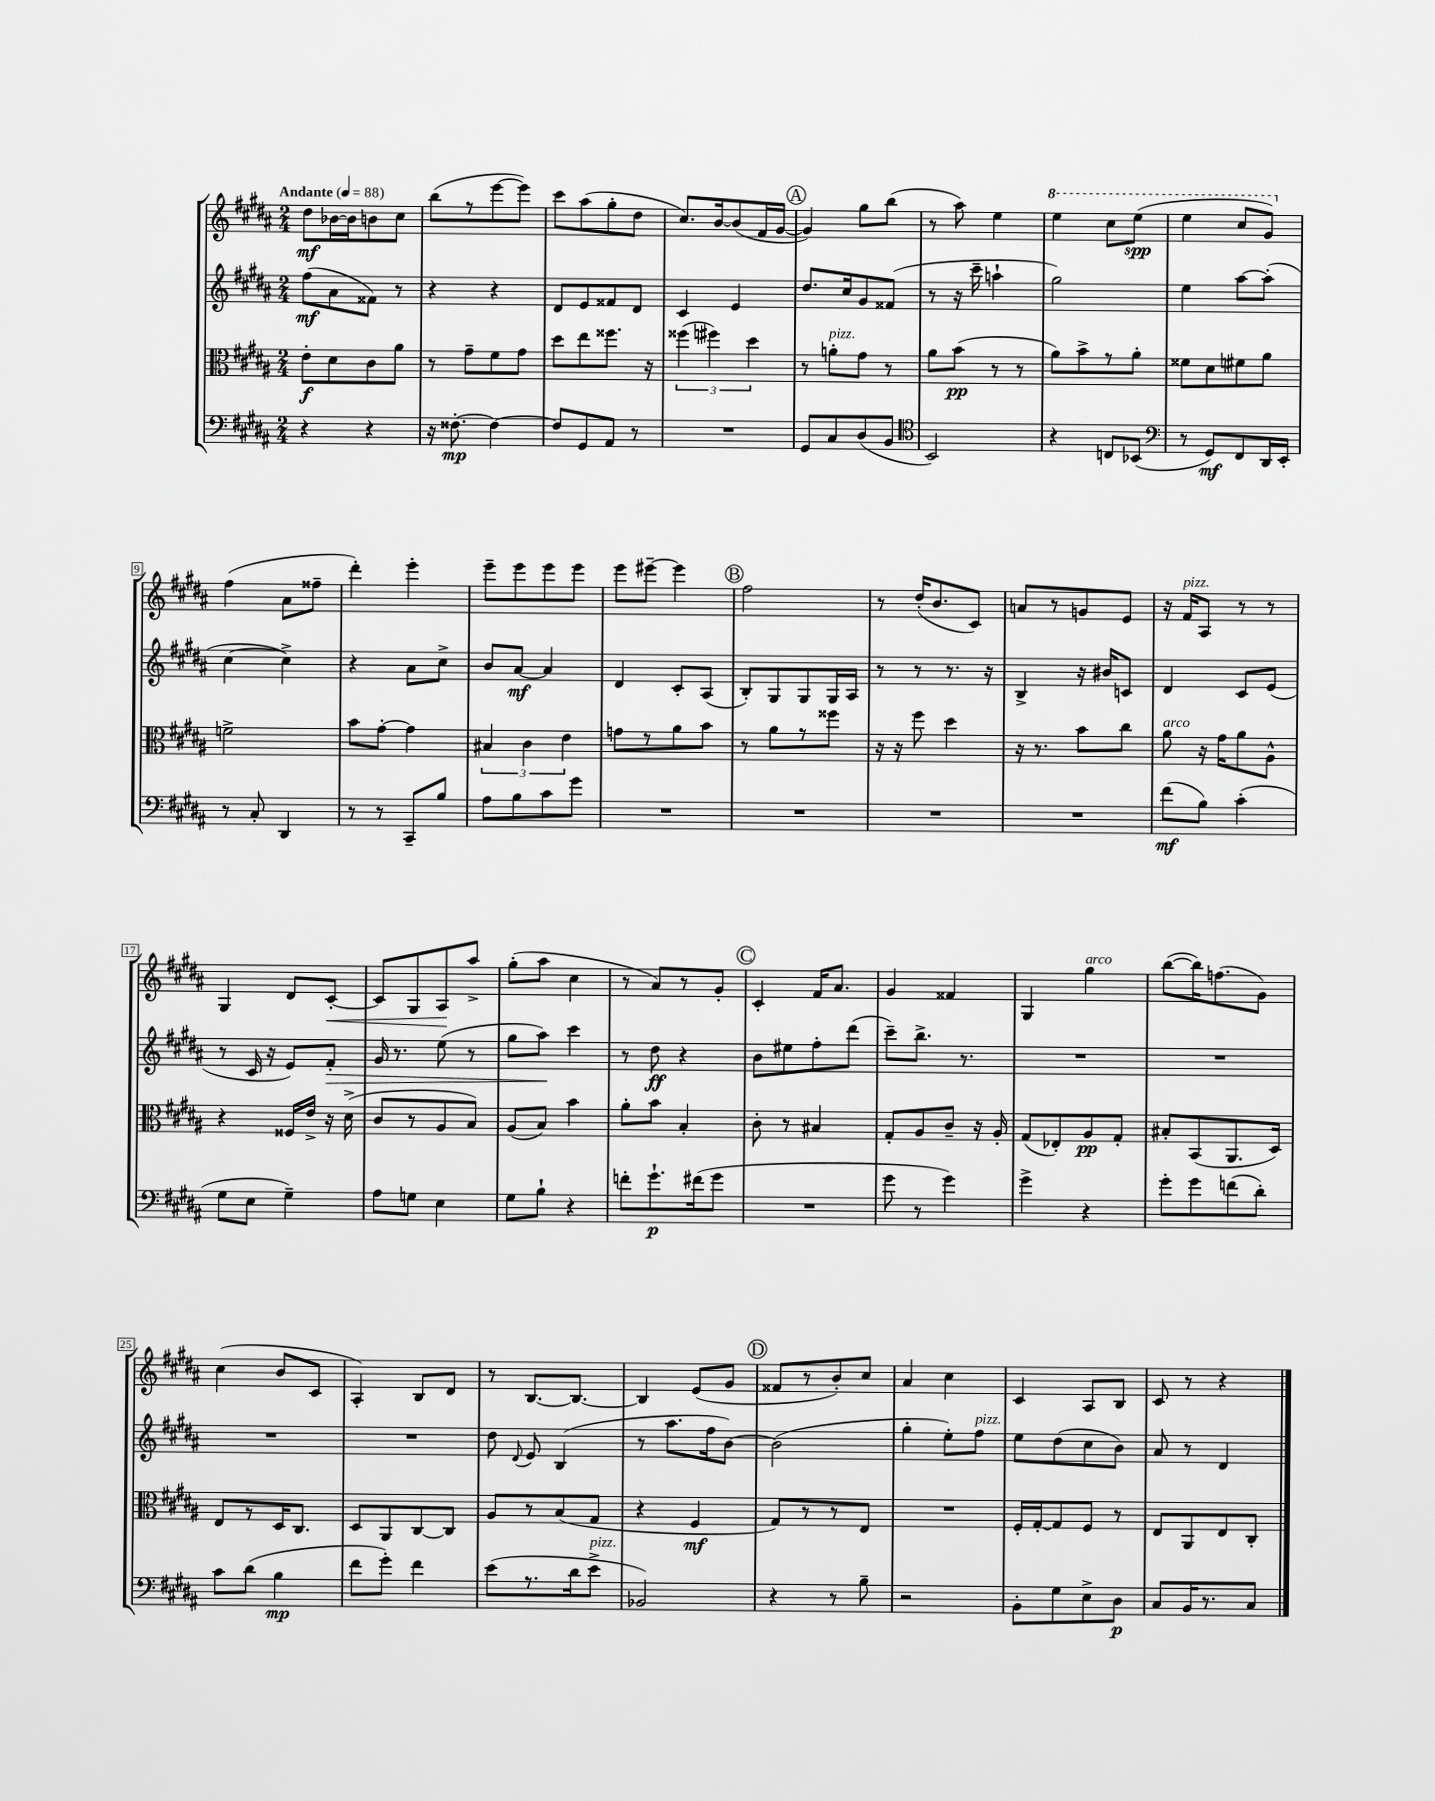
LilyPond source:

<<
\new StaffGroup <<
\new Staff = "s0" {
    \clef treble \key b \major \numericTimeSignature \time 2/4 \tempo "Andante" 4 = 88
    \autoBeamOff dis''8[\mf bes'16~ bes'16 b'8 cis''8] |
    b''8[( r8 e'''8~ e'''8]) |
    cis'''8[ ais''8( gis''8-. dis''8] |
    cis''8.[) b'16~ b'8( fis'16 gis'16]~ |
    \mark \markup { \circle "A" } gis'4) gis''8[ b''8]( |
    r8 ais''8) e''4 |
    \ottava #1 e'''4 cis'''8[ e'''8]\spp( |
    e'''4 cis'''8[ gis''8]) \ottava #0 |
    fis''4( ais'8[ fisis''8]-- |
    dis'''4-.) e'''4-. |
    e'''8[-- e'''8 e'''8 e'''8] |
    e'''8[ eis'''8]~-- eis'''4 |
    \mark \markup { \circle "B" } fis''2 |
    r8 dis''16[-.( b'8. cis'8]) |
    a'8[ r8 g'8 e'8] |
    r16 fis'16[^\markup { \italic "pizz." } ais8] r8 r8 |
    gis4 dis'8[ cis'8]~-.\< |
    cis'8[ gis8 ais8\! ais''8]-> |
    gis''8[-.( ais''8] cis''4 |
    r8 ais'8[) r8 gis'8]-. |
    \mark \markup { \circle "C" } cis'4-. fis'16[ ais'8.] |
    gis'4 fisis'4 |
    gis4 gis''4^\markup { \italic "arco" } |
    b''8[~( b''16) f''8.( gis'8]) |
    cis''4( b'8[ cis'8] |
    ais4-.) b8[ dis'8] |
    r8 b8.[~ b8.]~ |
    b4 e'8[( gis'8] |
    \mark \markup { \circle "D" } fisis'8[ r8 b'8-.) cis''8] |
    ais'4 cis''4 |
    cis'4 ais8[ b8] |
    cis'8 r8 r4 \bar "|." |
}
\new Staff = "s1" {
    \clef treble \key b \major \numericTimeSignature \time 2/4
    \autoBeamOff fis''8[\mf( ais'8 fisis'8]) r8 |
    r4 r4 |
    dis'8[ e'8 fisis'8 dis'8] |
    cis'4 e'4 |
    \mark \markup { \circle "A" } dis''8.[ cis''16 gis'8 fisis'8]( |
    r8 r16 cis'''16-- a''4-! |
    gis''2) |
    e''4 ais''8[~ ais''8]-.( |
    cis''4~ cis''4->) |
    r4 ais'8[ cis''8]-> |
    b'8[ ais'8]~\mf ais'4 |
    dis'4 cis'8[-. ais8]( |
    \mark \markup { \circle "B" } b8[-.) gis8 gis8 gis16 ais16] |
    r8 r8 r8. r16 |
    b4-> r16 bis'16[ c'8] |
    dis'4 cis'8[ e'8]( |
    r8 cis'16 r16 e'8[) fis'8]-.\> |
    gis'16 r8. e''8( r8 |
    gis''8[ ais''8]\!) cis'''4 |
    r8 dis''8\ff r4 |
    \mark \markup { \circle "C" } b'8[ eis''8 fis''8-. dis'''8]( |
    cis'''8[--) b''8.]-> r8. |
    R2 |
    R2 |
    R2 |
    R2 |
    dis''8 \appoggiatura { dis'8 } e'8 b4( |
    r8 ais''8.[ fis''16 b'8]~) |
    \mark \markup { \circle "D" } b'2( |
    gis''4-. e''8[-.) fis''8]^\markup { \italic "pizz." } |
    e''8[ dis''8( cis''8 b'8]) |
    ais'8 r8 dis'4 \bar "|." |
}
\new Staff = "s2" {
    \clef alto \key b \major \numericTimeSignature \time 2/4
    \autoBeamOff e'8[-.\f dis'8 cis'8 ais'8] |
    r8 gis'8[-- fis'8 gis'8] |
    dis''8[ e''8 fisis''8.] r16 |
    \tuplet 3/2 { fisis''4( fis''4) dis''4 } |
    \mark \markup { \circle "A" } r8 a'8[-.^\markup { \italic "pizz." } gis'8] r8 |
    ais'8[ b'8]\pp( r8 r8 |
    ais'8[) b'8-> r8 ais'8]-. |
    fisis'8[ dis'8 fis'8 ais'8] |
    f'2-> |
    b'8[ gis'8]~-. gis'4 |
    \tuplet 3/2 { bis4 cis'4 e'4 } |
    g'8[ r8 ais'8 b'8] |
    \mark \markup { \circle "B" } r8 ais'8[ r8 fisis''8] |
    r16 r16 fis''8 dis''4 |
    r16 r8. b'8[ cis''8] |
    ais'8^\markup { \italic "arco" } r16 gis'16[ ais'8 ais8]-^ |
    r4 fisis16[ e'16]-> r16 dis'16->( |
    cis'8[ r8 ais8 b8]) |
    ais8[( b8]) b'4 |
    ais'8[-. b'8] b4-. |
    \mark \markup { \circle "C" } cis'8-. r8 bis4 |
    gis8[-. ais8 cis'8]-- r16 ais16-. |
    gis8[( ees8-.) ais8\pp gis8]-. |
    bis8[-. b,8( ais,8. dis16]) |
    e8[ r8 dis16 cis8.] |
    dis8[ ais,8 cis8~ cis8] |
    ais8[ r8 b8( gis8] |
    r4 fis4\mf |
    \mark \markup { \circle "D" } gis8[) r8 r8 e8] |
    R2 |
    fis16[-. gis16~-. gis8 fis8] r8 |
    e8[ ais,8 e8 cis8]-. \bar "|." |
}
\new Staff = "s3" {
    \clef bass \key b \major \numericTimeSignature \time 2/4
    \autoBeamOff r4 r4 |
    r16 fisis8.~-.\mp fisis4~ |
    fisis8[ gis,8 ais,8] r8 |
    R2 |
    \mark \markup { \circle "A" } gis,8[ cis8 dis8( b,8] |
    \clef tenor b,2) |
    r4 c8[ bes,8]( |
    \clef bass r8 gis,8[\mf) fis,8 dis,16 e,16]-. |
    r8 cis8-. dis,4 |
    r8 r8 cis,8[-- b8] |
    ais8[ b8 cis'8 gis'8] |
    R2 |
    \mark \markup { \circle "B" } R2 |
    R2 |
    R2 |
    fis'8[\mf( b8]) cis'4-.( |
    gis8[ e8] gis4--) |
    ais8[ g8] e4 |
    gis8[ b8]-! r4 |
    f'8[-. gis'8.-!\p fis'16( gis'8] |
    \mark \markup { \circle "C" } R2 |
    gis'8 r8 gis'4) |
    gis'4-> r4 |
    gis'8[-. gis'8 f'8( dis'8]-.) |
    cis'8[ dis'8]( b4\mp |
    fis'8[ gis'8]-.) fis'4 |
    e'8[( r8. dis'16 e'8]->^\markup { \italic "pizz." } |
    bes,2) |
    \mark \markup { \circle "D" } r4 r8 b8-- |
    r2 |
    b,8[-. gis8 e8-> dis8]\p |
    cis8[ b,16 r8. cis8] \bar "|." |
}
>>
>>
\layout { \context { \Score \override BarNumber.stencil = #(make-stencil-boxer 0.1 0.3 ly:text-interface::print) } }
